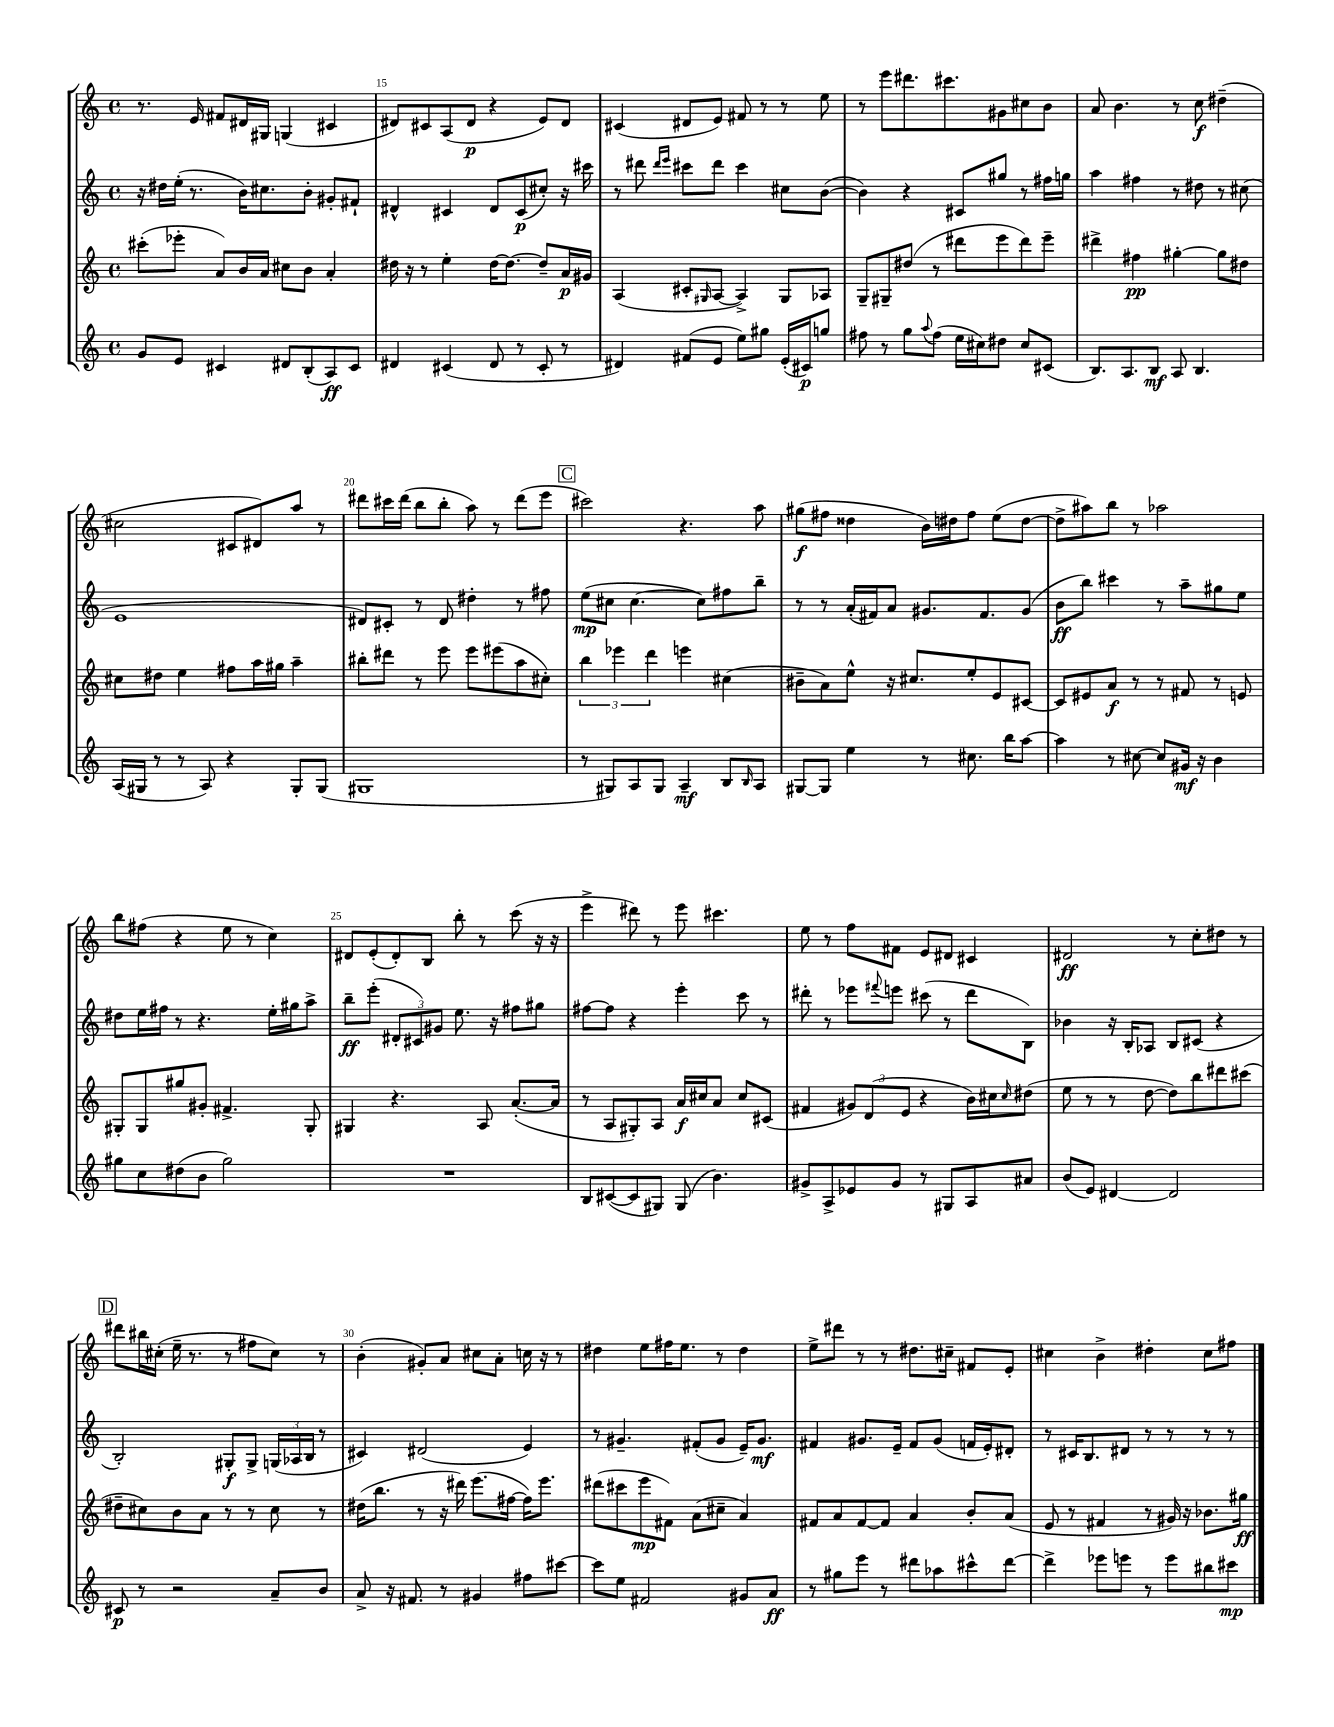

**kern	**dynam	**kern	**dynam	**kern	**dynam	**kern	**dynam
*part4	*part4	*part3	*part3	*part2	*part2	*part1	*part1
*staff4	*staff4	*staff3	*staff3	*staff2	*staff2	*staff1	*staff1
*clefG2	*	*clefG2	*	*clefG2	*	*clefG2	*
*k[]	*	*k[]	*	*k[]	*	*k[]	*
*M4/4	*	*M4/4	*	*M4/4	*	*M4/4	*
*met(c)	*	*met(c)	*	*met(c)	*	*met(c)	*
=14	=14	=14	=14	=14	=14	=14	=14
8g/L	.	(8ccc#X'\L	.	16r	.	8.r	.
.	.	.	.	16dd#X\LL	.	.	.
8e/J	.	8eee-X'\J	.	(16ee'\JJ	.	.	.
.	.	.	.	8.r	.	16e/	.
4c#X/	.	8a/L)	.	.	.	8f#X/L	.
.	.	16b/L	.	16b\KL)	.	16d#X/L	.
.	.	16a/JJ	.	8.cc#X\	.	16G#X/JJ	.
8d#X/L	.	8cc#X\L	.	.	.	(4Gn/	.
(8B'/	.	8b\J	.	8b'\J	.	.	.
8A/)	ff	4a'/	.	8g#X'/L	.	4c#X/	.
8c#/J	.	.	.	8f#X`/J	.	.	.
=15	=15	=15	=15	=15	=15	=15	=15
4d#X/	.	16dd#X\	.	4d#X^^/	.	8d#X/L)	.
.	.	16r	.	.	.	.	.
.	.	8r	.	.	.	8c#X/	.
(4c#X/	.	4ee'\	.	4c#X/	.	(8A/	.
.	.	.	.	.	.	8d#/J	p
8d#/	.	[16dd#\KL	.	8d#/L	.	4r	.
.	.	8.dd#\J_	.	.	.	.	.
8r	.	.	.	(8c#/	p	.	.
8c#'/	.	8dd#~/L]	.	8cc#X'/J)	.	8e/L)	.
8r	.	16a/L	p	16r	.	8d#/J	.
.	.	16g#X/JJ	.	16ccc#X\	.	.	.
=16	=16	=16	=16	=16	=16	=16	=16
4d#X/)	.	(4A/	.	8r	.	(4c#X/	.
.	.	.	.	8ddd#X\	.	.	.
.	.	.	.	16qqddd#/LL	.	.	.
.	.	.	.	16qqeee/JJ	.	.	.
(8f#X/L	.	8c#X'/L	.	8ccc#X\L	.	8d#X/L	.
.	.	16qqG#X/	.	.	.	.	.
8e/J	.	[8A/J	.	8ddd#\J	.	8e/J)	.
8ee\L)	.	4A^/])	.	4ccc#\	.	8f#X/	.
8gg#X\J	.	.	.	.	.	8r	.
(16e'/LL	.	8G#/L	.	8cc#X\L	.	8r	.
16c#X/J)	p	.	.	.	.	.	.
8ggn/J	.	8A-X/J	.	([8b\J	.	8ee\	.
=17	=17	=17	=17	=17	=17	=17	=17
8ff#X\	.	8G~/L	.	4b\])	.	8r	.
8r	.	8G#X~/	.	.	.	8eee\L	.
8gg\L	.	(8dd#X/J	.	4r	.	8.ddd#X\	.
8qqaa/	.	.	.	.	.	.	.
(8ff#\J	.	8r	.	.	.	.	.
.	.	.	.	.	.	8.ccc#X\	.
16ee\LL	.	8ddd#X\L	.	8c#X/L	.	.	.
16cc#X\J)	.	.	.	.	.	.	.
8dd#X\J	.	8eee\	.	8gg#X/J	.	8g#X\	.
8cc#/L	.	8ddd#\)	.	8r	.	8cc#X\	.
(8c#X/J	.	8eee~\J	.	16ff#X\LL	.	8b\J	.
.	.	.	.	16ggn\JJ	.	.	.
=18	=18	=18	=18	=18	=18	=18	=18
8.B/L)	.	4ddd#X^\	.	4aa\	.	8a/	.
.	.	.	.	.	.	4.b\	.
8.A/	.	.	.	.	.	.	.
.	.	4ff#X\	pp	4ff#X\	.	.	.
8B/J	mf	.	.	.	.	.	.
8A/	.	[4gg#X'\	.	8r	.	8r	.
4.B/	.	.	.	8dd#X\	.	8cc\	f
.	.	8gg#\L]	.	8r	.	(4dd#X~\	.
.	.	8dd#X\J	.	(8cc#X\	.	.	.
!!LO:LB:g=z
=19	=19	=19	=19	=19	=19	=19	=19
(16A/LL	.	8cc#X\L	.	1e	.	2cc#X\	.
16G#X/JJ	.	.	.	.	.	.	.
8r	.	8dd#X\J	.	.	.	.	.
8r	.	4ee\	.	.	.	.	.
8A/)	.	.	.	.	.	.	.
4r	.	8ff#X\L	.	.	.	8c#X/L	.
.	.	16aa\L	.	.	.	8d#X/)	.
.	.	16gg#X\JJ	.	.	.	.	.
8G#'/L	.	4aa~\	.	.	.	8aa/J	.
(8G#/J	.	.	.	.	.	8r	.
=20	=20	=20	=20	=20	=20	=20	=20
1G#X	.	8bb#X'\L	.	8d#X/L)	.	8ddd#X\L	.
.	.	8ddd#X\J	.	8c#X'/J	.	16ccc#X\L	.
.	.	.	.	.	.	(16ddd#\JJ	.
.	.	8r	.	8r	.	8bb\L	.
.	.	8eee\	.	8d#/	.	8bb'\J	.
.	.	8eee\L	.	4dd#X'\	.	8aa\)	.
.	.	(8eee#X\	.	.	.	8r	.
.	.	8aa\	.	8r	.	(8ddd#\L	.
.	.	8cc#X'\J)	.	8ff#X\	.	8eee\J	.
!!LO:REH:place=s1:t=C
=21	=21	=21	=21	=21	=21	=21	=21
8r	.	6bb\	.	(8ee\L	mp	2ccc#X\)	.
8G#X/L)	.	.	.	8cc#X\J	.	.	.
.	.	6eee-X\	.	.	.	.	.
8A/	.	.	.	[4.cc#\	.	.	.
.	.	6ddd\	.	.	.	.	.
8G#/J	.	.	.	.	.	.	.
4A~/	mf	4eeen\	.	.	.	4.r	.
.	.	.	.	8cc#\L])	.	.	.
8B/L	.	(4cc#X\	.	8ff#X\	.	.	.
16qqB/	.	.	.	.	.	.	.
8A/J	.	.	.	8bb~\J	.	8aa\	.
=22	=22	=22	=22	=22	=22	=22	=22
[8G#X/L	.	8b#X~\L	.	8r	.	(8gg#X\L	f
8G#/J]	.	8a\)	.	8r	.	8ff#X\J	.
4ee\	.	8ee^^\J	.	(16a'/LL	.	4dd##X\	.
.	.	.	.	16f#X/J)	.	.	.
.	.	16r	.	8a/J	.	.	.
.	.	8.cc#X/L	.	.	.	.	.
8r	.	.	.	8.g#X/L	.	16b\LL)	.
.	.	.	.	.	.	16dd#X\J	.
8.cc#X\	.	8ee'/	.	.	.	8ff#\J	.
.	.	.	.	8.f#/	.	.	.
.	.	8e/	.	.	.	(8ee\L	.
16bb\KL	.	.	.	.	.	.	.
[8aa\J	.	[8c#X/J	.	(8g#/J	.	[8dd#\J	.
=23	=23	=23	=23	=23	=23	=23	=23
4aa\]	.	8c#/L]	.	8b\L	ff	8dd#^\L]	.
.	.	8e#X/	.	8bb\J)	.	8aa#X\)	.
8r	.	8a/J	f	4ccc#X\	.	8bb\J	.
[8cc#X\	.	8r	.	.	.	8r	.
8cc#/L]	.	8r	.	8r	.	2aa-X\	.
16g#X/Jk	mf	8f#X/	.	8aa~\L	.	.	.
16r	.	.	.	.	.	.	.
4b\	.	8r	.	8gg#X\	.	.	.
.	.	8en/	.	8ee\J	.	.	.
!!LO:LB:g=z
=24	=24	=24	=24	=24	=24	=24	=24
8gg#X\L	.	8G#X'/L	.	8dd#X\L	.	8bb\L	.
8cc\	.	8G#/	.	16ee\L	.	(8ff#X\J	.
.	.	.	.	16ff#X\JJ	.	.	.
(8dd#X\	.	8gg#X/	.	8r	.	4r	.
8b\J	.	8g#X'/J	.	4.r	.	.	.
2gg#\)	.	4.f#X^/	.	.	.	8ee\	.
.	.	.	.	.	.	8r	.
.	.	.	.	16ee'\LL	.	4cc\)	.
.	.	.	.	16gg#X\J	.	.	.
.	.	8G#'/	.	8aa^\J	.	.	.
=25	=25	=25	=25	=25	=25	=25	=25
1r	.	4G#X/	.	8bb~\L	ff	8d#X/L	.
.	.	.	.	(8eee'\J	.	(8e'/	.
.	.	4.r	.	12d#X'/L	.	8d#'/)	.
.	.	.	.	12c#X/)	.	.	.
.	.	.	.	.	.	8B/J	.
.	.	.	.	12g#X/J	.	.	.
.	.	.	.	8.ee\	.	8bb'\	.
.	.	8A/	.	.	.	8r	.
.	.	.	.	16r	.	.	.
.	.	([8.a'/L	.	8ff#X\L	.	(8ccc\	.
.	.	.	.	8gg#X\J	.	16r	.
.	.	16a/Jk]	.	.	.	16r	.
=26	=26	=26	=26	=26	=26	=26	=26
8B/L	.	8r	.	[8ff#X\L	.	4eee^\	.
([8c#X/	.	8A/L	.	8ff#\J]	.	.	.
8c#/]	.	8G#X'/)	.	4r	.	8ddd#X\)	.
8G#X/J)	.	8A/J	.	.	.	8r	.
(8G#/	.	16a/LL	f	4eee'\	.	8eee\	.
.	.	16cc#X/J	.	.	.	.	.
4.b\)	.	8a/J	.	.	.	4.ccc#X\	.
.	.	8cc#/L	.	8ccc\	.	.	.
.	.	(8c#X/J	.	8r	.	.	.
=27	=27	=27	=27	=27	=27	=27	=27
8g#X^/L	.	4f#X/	.	8ddd#X'\	.	8ee\	.
8A^/	.	.	.	8r	.	8r	.
8e-X/	.	12g#X/L)	.	8eee-X\L	.	8ff\L	.
.	.	(12d/	.	.	.	.	.
.	.	.	.	8qqfff#X/	.	.	.
8g#/J	.	.	.	8eeen\J	.	8f#X\J	.
.	.	12e/J	.	.	.	.	.
8r	.	4r	.	(8ccc#X\	.	8e/L	.
8G#X/L	.	.	.	8r	.	8d#X/J	.
8A/	.	16b\LL)	.	8ddd#\L	.	4c#X/	.
.	.	16cc#X\J	.	.	.	.	.
.	.	16qqcc#/	.	.	.	.	.
8a#X/J	.	(8dd#X\J	.	8B\J)	.	.	.
=28	=28	=28	=28	=28	=28	=28	=28
(8b/L	.	8ee\	.	4b-X\	.	2d#X/	ff
8e/J)	.	8r	.	.	.	.	.
[4d#X/	.	8r	.	16r	.	.	.
.	.	.	.	16B'/KL	.	.	.
.	.	[8dd\	.	8A-X/J	.	.	.
2d#/]	.	8dd\L])	.	8B/L	.	8r	.
.	.	8bb\	.	(8c#X/J	.	8cc'\L	.
.	.	8ddd#X\	.	4r	.	8dd#X\J	.
.	.	(8ccc#X\J	.	.	.	8r	.
!!LO:LB:g=z
!!LO:REH:place=s1:t=D
=29	=29	=29	=29	=29	=29	=29	=29
8c#X/	p	8dd#X~\L	.	2B'/)	.	8ddd#X\L	.
8r	.	8cc#X\)	.	.	.	16bb#X\L	.
.	.	.	.	.	.	(16cc#X'\JJ	.
2r	.	8b\	.	.	.	16ee~\	.
.	.	.	.	.	.	8.r	.
.	.	8a\J	.	.	.	.	.
.	.	8r	.	8G#X'/L	f	8r	.
.	.	8r	.	8G#^/J	.	8ff#X\L	.
8a~/L	.	8cc#\	.	(24Gn/LL	.	8cc#\J)	.
.	.	.	.	24A-X/	.	.	.
.	.	.	.	24B/JJ	.	.	.
8b/J	.	8r	.	8r	.	8r	.
=30	=30	=30	=30	=30	=30	=30	=30
8a^/	.	(16dd#X\KL	.	4c#X/)	.	(4b'\	.
.	.	8.bb\J	.	.	.	.	.
16r	.	.	.	.	.	.	.
8.f#X/	.	.	.	.	.	.	.
.	.	8r	.	(2d#X/	.	8g#X'/L)	.
8r	.	16r	.	.	.	8a/J	.
.	.	16ddd#X\)	.	.	.	.	.
4g#X/	.	(8.eee\L	.	.	.	8cc#X\L	.
.	.	.	.	.	.	8a'\J	.
.	.	[16ff#X\Jk	.	.	.	.	.
8ff#X\L	.	16ff#\KL])	.	4e/)	.	16ccn\	.
.	.	8.eee\J	.	.	.	16r	.
[8ccc#X\J	.	.	.	.	.	8r	.
=31	=31	=31	=31	=31	=31	=31	=31
8ccc#\L]	.	(8ddd#X\L	.	8r	.	4dd#X\	.
8ee\J	.	8ccc#X\	.	4.g#X~/	.	.	.
2f#X/	.	8eee\	mp	.	.	8ee\L	.
.	.	8f#X\J)	.	.	.	16ff#X\K	.
.	.	.	.	.	.	8.ee\J	.
.	.	(8a\L	.	(8f#X'/L	.	.	.
.	.	8cc#X~\J	.	8g#/J	.	8r	.
8g#X/L	.	4a/)	.	16e~/KL)	.	4dd#\	.
.	.	.	.	8.g#/J	mf	.	.
8a/J	ff	.	.	.	.	.	.
=32	=32	=32	=32	=32	=32	=32	=32
8r	.	8f#X/L	.	4f#X/	.	8ee^\L	.
8gg#X\L	.	8a/	.	.	.	8ddd#X\J	.
8eee\J	.	[8f#/	.	8.g#X/L	.	8r	.
8r	.	8f#/J]	.	.	.	8r	.
.	.	.	.	16e~/Jk	.	.	.
8ddd#X\L	.	4a/	.	8f#/L	.	8.dd#X\L	.
8aa-X\	.	.	.	(8g#/J	.	.	.
.	.	.	.	.	.	16cc#X~\Jk	.
8ccc#X^^\	.	8b'/L	.	16fn/LL	.	8f#X/L	.
.	.	.	.	16e'/J)	.	.	.
[8ddd#\J	.	(8a/J	.	8d#X'/J	.	8e'/J	.
=33	=33	=33	=33	=33	=33	=33	=33
4ddd#^\]	.	8e/	.	8r	.	4cc#X\	.
.	.	8r	.	16c#X/KL	.	.	.
.	.	.	.	8.B/	.	.	.
8eee-X\L	.	4f#X/	.	.	.	4b^\	.
8eeen\J	.	.	.	8d#X/J	.	.	.
8r	.	8r	.	8r	.	4dd#X'\	.
8eee\L	.	16g#X/)	.	8r	.	.	.
.	.	16r	.	.	.	.	.
8bb#X\	.	8.b-X\L	.	8r	.	8cc#\L	.
8ccc#X\J	mp	.	.	8r	.	8ff#X\J	.
.	.	16gg#X\Jk	ff	.	.	.	.
==	==	==	==	==	==	==	==
*-	*-	*-	*-	*-	*-	*-	*-
